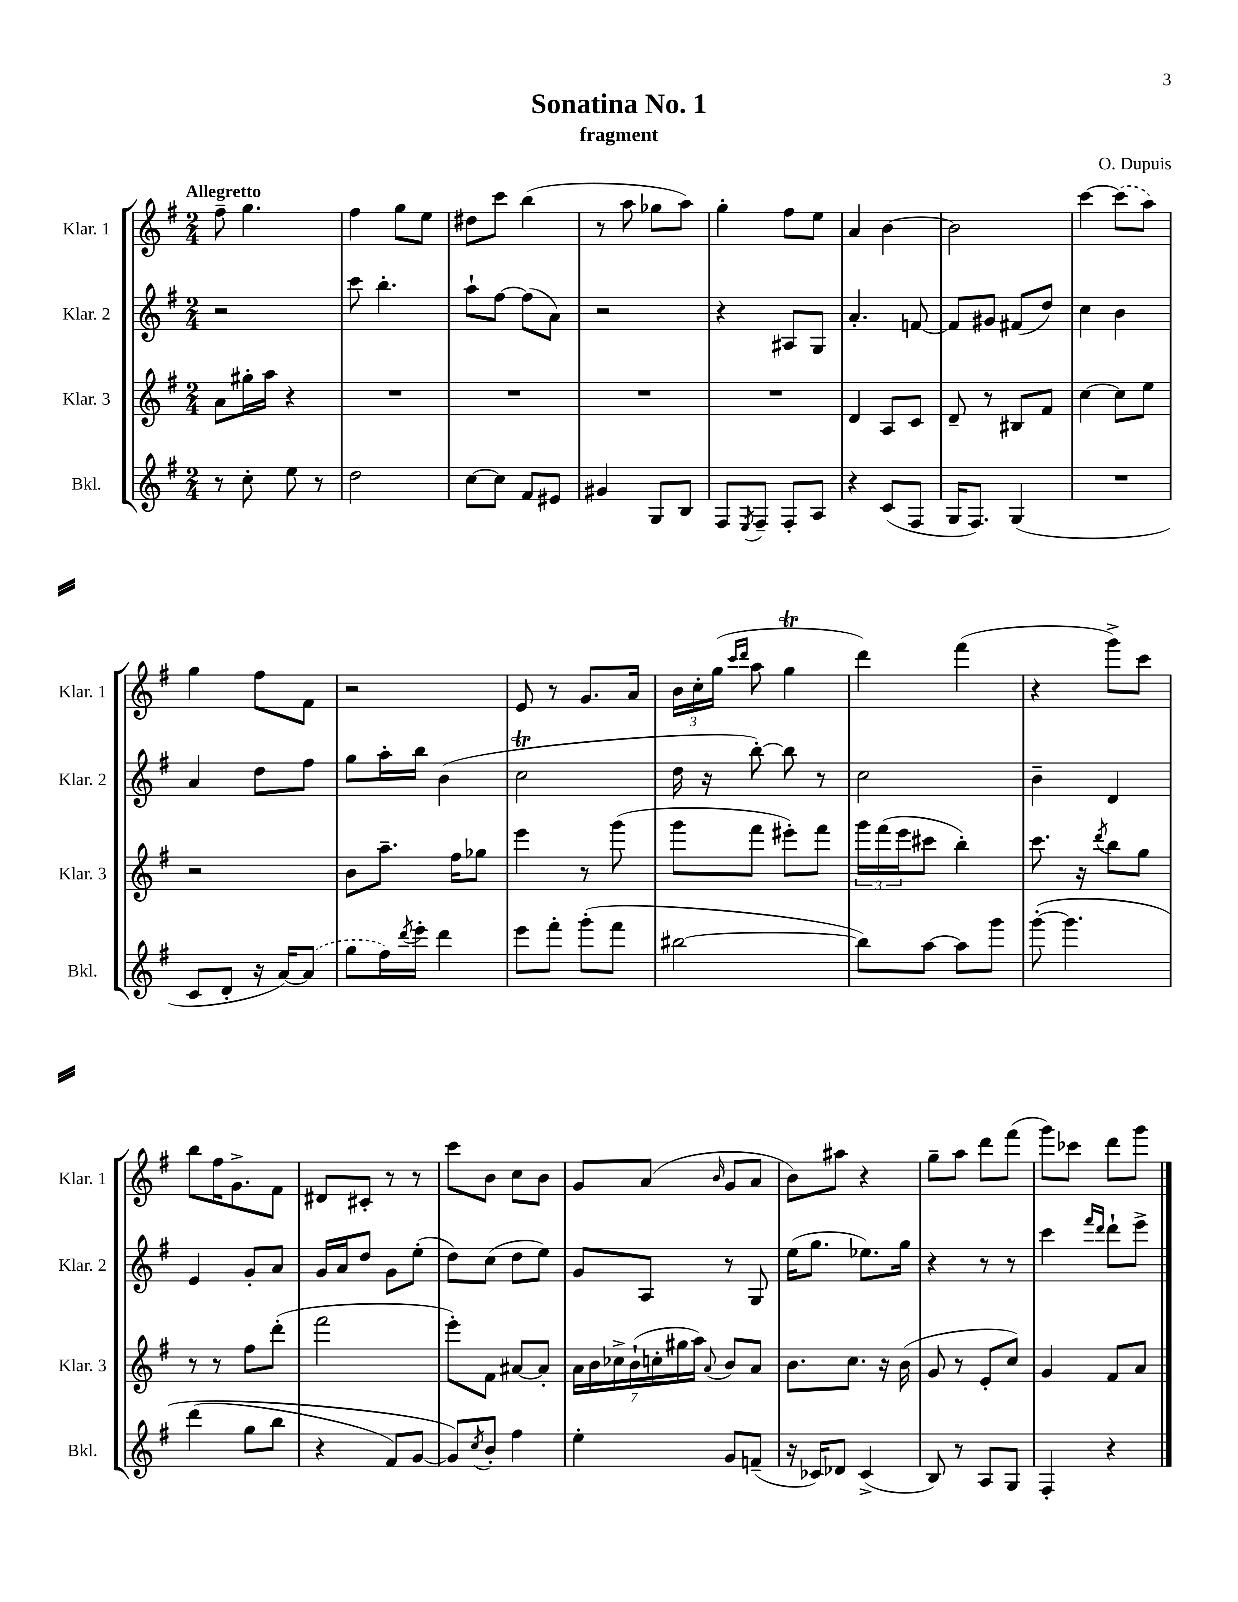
\header { title = "Sonatina No. 1" composer = "O. Dupuis" subtitle = "fragment" }
<<
\new StaffGroup <<
\new Staff = "s0" \with { instrumentName = "Klar. 1" shortInstrumentName = "Klar. 1" } {
    \clef treble \key g \major \numericTimeSignature \time 2/4 \tempo "Allegretto"
    fis''8-- g''4. |
    fis''4 g''8 e''8 |
    dis''8 c'''8 b''4( |
    r8 a''8 ges''8 a''8) |
    g''4-. fis''8 e''8 |
    a'4 b'4~ |
    b'2 |
    c'''4~ \once \slurDashed c'''8( a''8) |
    g''4 fis''8 fis'8 |
    r2 |
    e'8 r8 g'8. a'16 |
    \tuplet 3/2 { b'16 c''16-. g''16( } \grace { c'''16 d'''16 } a''8 g''4\trill |
    d'''4) fis'''4( |
    r4 g'''8->) c'''8 |
    b''8 fis''16 g'8.-> fis'8 |
    dis'8 cis'8-. r8 r8 |
    c'''8 b'8 c''8 b'8 |
    g'8 a'8( \grace { b'16 } g'8 a'8 |
    b'8) ais''8 r4 |
    g''8-- a''8 d'''8 fis'''8( |
    g'''8) ces'''8 d'''8 g'''8 \bar "|." |
}
\new Staff = "s1" \with { instrumentName = "Klar. 2" shortInstrumentName = "Klar. 2" } {
    \clef treble \key g \major \numericTimeSignature \time 2/4
    r2 |
    c'''8 b''4.-. |
    a''8-! fis''8~ fis''8( a'8) |
    r2 |
    r4 ais8 g8 |
    a'4.-. f'8~ |
    f'8 gis'8 fis'8( d''8) |
    c''4 b'4 |
    a'4 d''8 fis''8 |
    g''8 a''16-. b''16 b'4( |
    c''2\trill |
    d''16 r16 b''8~-.) b''8 r8 |
    c''2 |
    b'4-- d'4 |
    e'4 g'8-. a'8 |
    g'16 a'16 d''8 g'8 e''8-.( |
    d''8) c''8( d''8 e''8) |
    g'8 a8 r8 g8 |
    e''16( g''8. ees''8.) g''16 |
    r4 r8 r8 |
    c'''4 \grace { fis'''16 d'''16 } d'''8-! e'''8-> \bar "|." |
}
\new Staff = "s2" \with { instrumentName = "Klar. 3" shortInstrumentName = "Klar. 3" } {
    \clef treble \key g \major \numericTimeSignature \time 2/4
    a'8 gis''16-. a''16 r4 |
    R2 |
    R2 |
    R2 |
    R2 |
    d'4 a8 c'8 |
    d'8-- r8 bis8 fis'8 |
    c''4~ c''8 e''8 |
    r2 |
    b'8 a''8.-- fis''16 ges''8 |
    e'''4 r8 g'''8( |
    g'''8 fis'''8 eis'''8-.) fis'''8 |
    \tuplet 3/2 { g'''16 fis'''16( e'''16 } cis'''8 b''4-.) |
    c'''8. r16 \acciaccatura { d'''8 } b''8 g''8 |
    r8 r8 fis''8 d'''8-.( |
    fis'''2 |
    e'''8-.) fis'8 ais'8~ ais'8-. |
    \tuplet 7/4 { a'16 b'16 ces''16-> b'16-!( c''16-. gis''16 a''16) } \appoggiatura { a'8 } b'8 a'8 |
    b'8. c''8. r16 b'16( |
    g'8 r8 e'8-. c''8) |
    g'4 fis'8 a'8 \bar "|." |
}
\new Staff = "s3" \with { instrumentName = "Bkl." shortInstrumentName = "Bkl." } {
    \clef treble \key g \major \numericTimeSignature \time 2/4
    r8 c''8-. e''8 r8 |
    d''2 |
    c''8~ c''8 fis'8 eis'8 |
    gis'4 g8 b8 |
    fis8 \acciaccatura { e8 } fis8-- fis8-. a8 |
    r4 c'8( fis8 |
    g16 fis8.) g4( |
    R2 |
    c'8 d'8-. r16 a'16~) \once \slurDashed a'8( |
    g''8 fis''16) \acciaccatura { d'''8 } e'''16-. d'''4 |
    e'''8 fis'''8-. g'''8-.( fis'''8 |
    bis''2~ |
    bis''8) a''8~ a''8 g'''8 |
    g'''8~-.\( g'''4. |
    d'''4( g''8 b''8 |
    r4 fis'8) g'8~ |
    g'8\) \acciaccatura { c''8 } b'8-. fis''4 |
    e''4-. g'8 f'8--( |
    r16 ces'16) des'8 ces'4->( |
    b8) r8 a8 g8 |
    fis4-. r4 \bar "|." |
}
>>
>>
\layout { \context { \Score \remove "Bar_number_engraver" } }
